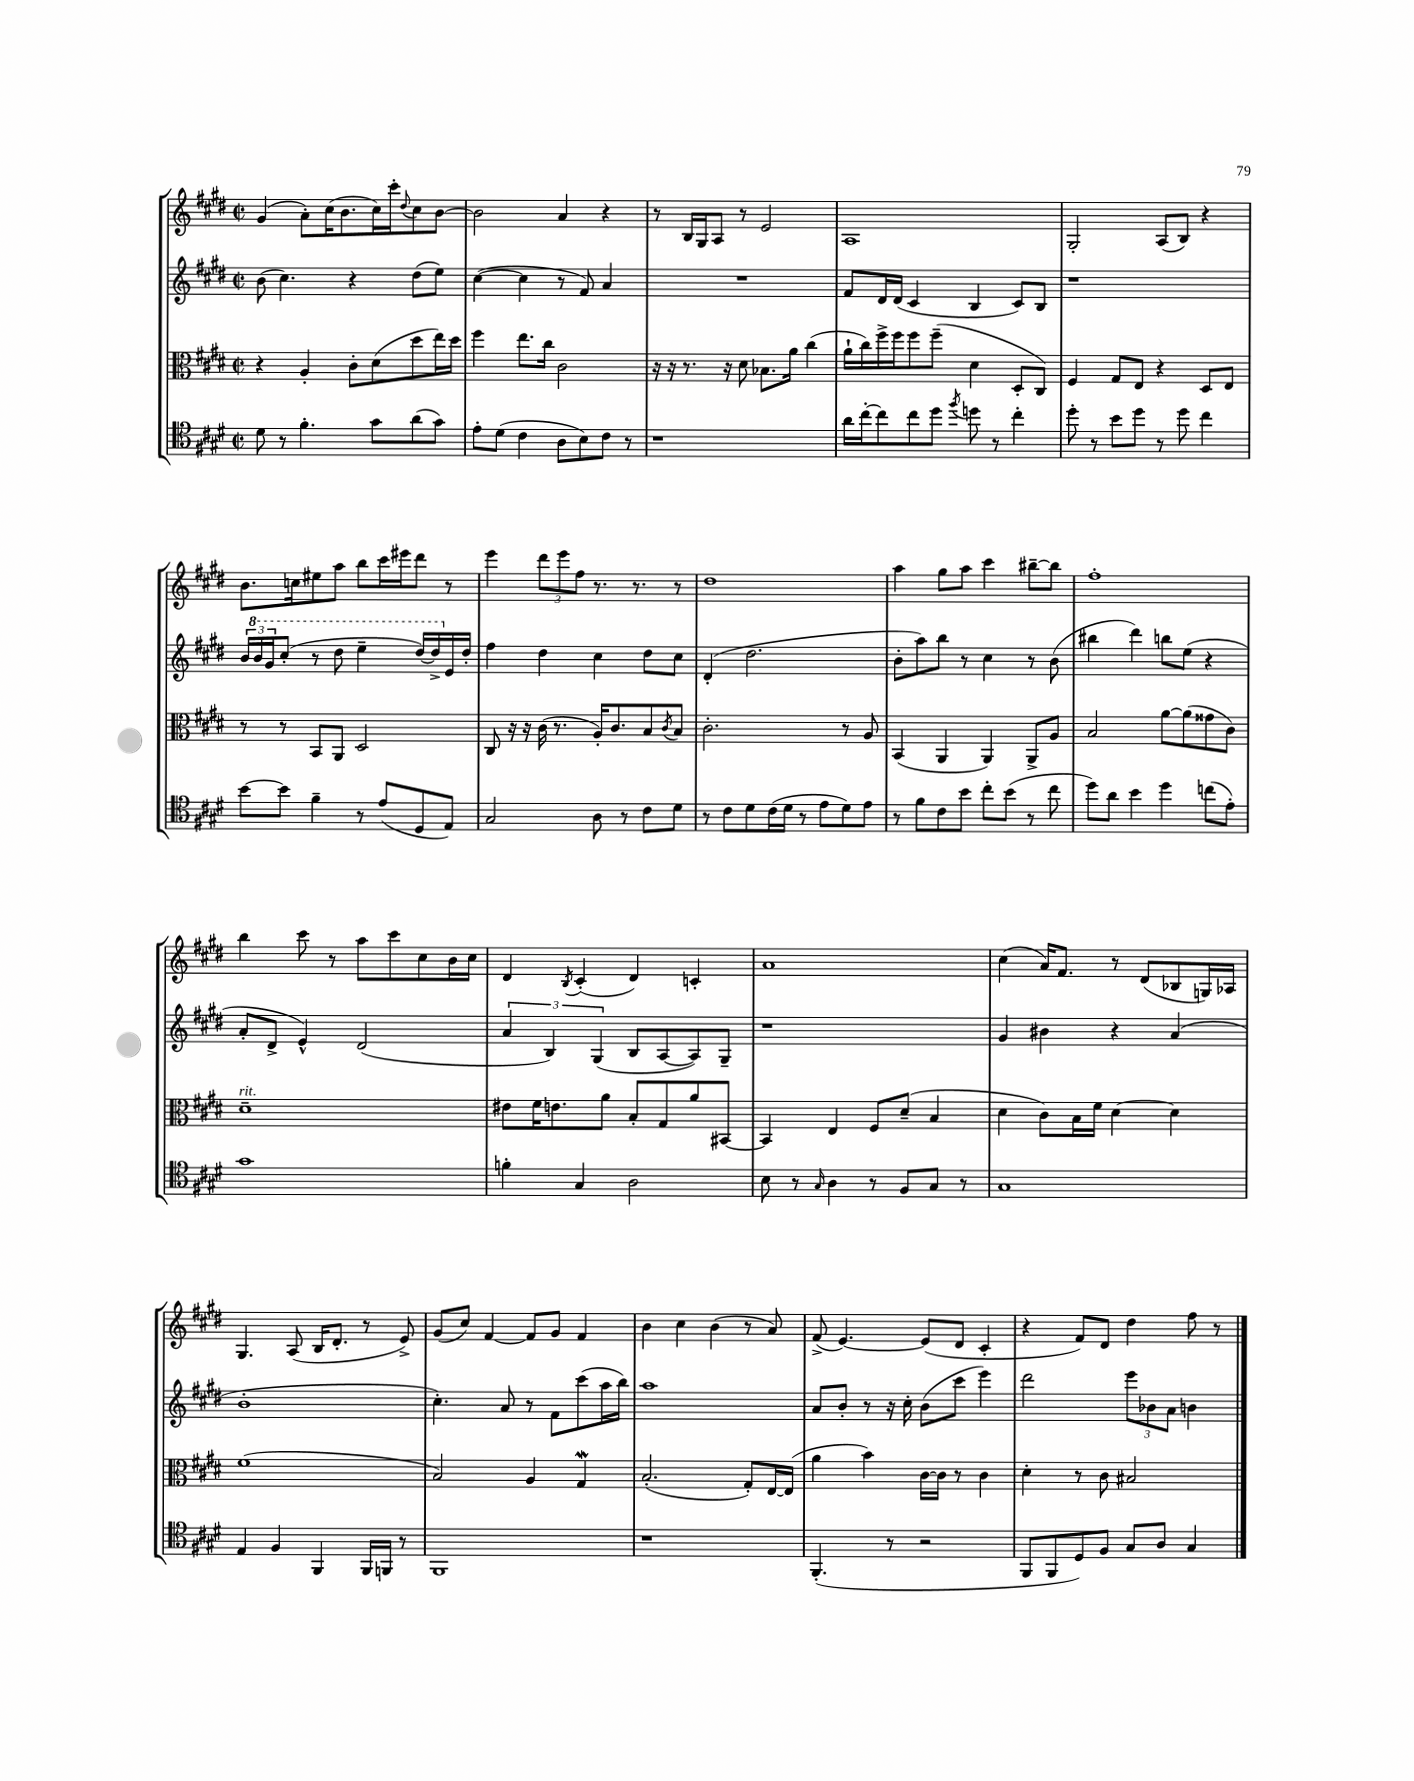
<<
\new StaffGroup <<
\new Staff = "s0" {
    \clef treble \key e \major \defaultTimeSignature \time 2/2
    gis'4( a'8-.) cis''16( b'8. cis''16) cis'''16-. \appoggiatura { dis''8 } cis''8 b'8~ |
    b'2 a'4 r4 |
    r8 b16 gis16 a8 r8 e'2 |
    a1 |
    gis2-. a8( b8) r4 |
    b'8. c''16 eis''8 a''8 b''8 cis'''16 eis'''16 dis'''8 r8 |
    e'''4 \tuplet 3/2 { dis'''8 e'''8 fis''8 } r8. r8. r8 |
    dis''1 |
    a''4 gis''8 a''8 cis'''4 bis''8~-- bis''8 |
    fis''1-. |
    b''4 cis'''8 r8 a''8 cis'''8 cis''8 b'16 cis''16 |
    dis'4 \acciaccatura { b8 } cis'4-.( dis'4) c'4-. |
    a'1 |
    cis''4( a'16) fis'8. r8 dis'8( bes8 g16) aes16 |
    gis4. a8( b16 dis'8.-. r8 e'8->) |
    gis'8( cis''8) fis'4~ fis'8 gis'8 fis'4 |
    b'4 cis''4 b'4( r8 a'8) |
    fis'8->( e'4.~) e'8( dis'8 cis'4-. |
    r4 fis'8) dis'8 dis''4 fis''8 r8 \bar "|." |
}
\new Staff = "s1" {
    \clef treble \key e \major \defaultTimeSignature \time 2/2
    b'8( cis''4.) r4 dis''8( e''8) |
    cis''4~( cis''4 r8 fis'8) a'4 |
    R1 |
    fis'8 dis'16 dis'16( cis'4 b4 cis'8) b8 |
    r1 |
    \tuplet 3/2 { b'16 \ottava #1 b''16 gis''16 } cis'''8-.( r8 dis'''8 e'''4-- dis'''16~) dis'''16-> \ottava #0 e'16 dis''16-. |
    fis''4 dis''4 cis''4 dis''8 cis''8 |
    dis'4-.( dis''2. |
    b'8-. a''8) b''8 r8 cis''4 r8 b'8( |
    bis''4 dis'''4) b''8 e''8( r4 |
    a'8-. dis'8-> e'4-^) dis'2( |
    \tuplet 3/2 { a'4 b4) gis4( } b8 a8~ a8) gis8-- |
    r1 |
    gis'4 bis'4 r4 a'4( |
    b'1-. |
    cis''4.-.) a'8 r8 fis'8 cis'''8( a''16 b''16) |
    a''1 |
    a'8 b'8-. r8 r16 cis''16-. b'8( cis'''8 e'''4) |
    dis'''2 \tuplet 3/2 { e'''8 bes'8 a'8 } b'4 \bar "|." |
}
\new Staff = "s2" {
    \clef alto \key e \major \defaultTimeSignature \time 2/2
    r4 a4-. cis'8-. dis'8( dis''8 e''16) dis''16 |
    fis''4 e''8. cis''16 cis'2 |
    r16 r16 r8. r16 dis'8 bes8. a'16 cis''4( |
    a'16-! cis''16) fis''16-> fis''16 fis''8 fis''8--( dis'4 dis8-. cis8) |
    fis4 gis8 e8 r4 dis8 e8 |
    r8 r8 b,8 a,8 dis2 |
    cis8 r16 r16 cis'16( r8. a16-.) cis'8. b8 \acciaccatura { cis'8 } b8 |
    cis'2.-. r8 a8 |
    b,4( a,4 a,4) a,8-> a8 |
    b2 a'8~ a'8( gisis'8 cis'8) |
    dis'1--^\markup { \italic "rit." } |
    eis'8 fis'16 e'8. a'8 b8-. gis8 a'8 bis,8~ |
    bis,4 e4 fis8 dis'8--( b4 |
    dis'4 cis'8) b16 fis'16 dis'4~ dis'4 |
    fis'1( |
    b2) a4 gis4\mordent |
    b2.-.( gis8-.) e16~ e16( |
    a'4 b'4) cis'16~ cis'16 r8 cis'4 |
    dis'4-. r8 cis'8 bis2 \bar "|." |
}
\new Staff = "s3" {
    \clef tenor \key e \major \defaultTimeSignature \time 2/2
    dis'8 r8 fis'4.-. gis'8 a'8( gis'8) |
    e'8-. dis'8( cis'4 a8 b8) cis'8 r8 |
    r1 |
    a'16 cis''16~-. cis''8 cis''8 dis''8 \acciaccatura { fis''8 } d''8 r8 cis''4-. |
    dis''8-. r8 b'8 dis''8 r8 dis''8 cis''4 |
    b'8~ b'8 fis'4-- r8 e'8( dis8 e8) |
    gis2 a8 r8 cis'8 dis'8 |
    r8 cis'8 dis'8 cis'16( dis'16 r8 e'8 dis'8) e'8 |
    r8 fis'8 cis'8 b'8 cis''8-. b'8( r8 cis''8 |
    dis''8) a'8 b'4 dis''4 c''8( e'8-.) |
    gis'1 |
    f'4-. gis4 a2 |
    b8 r8 \grace { gis16 } a4 r8 fis8 gis8 r8 |
    gis1 |
    e4 fis4 fis,4 fis,16 f,16 r8 |
    fis,1 |
    r1 |
    fis,4.-.( r8 r2 |
    fis,8 fis,8 dis8) fis8 gis8 a8 gis4 \bar "|." |
}
>>
>>
\layout { \context { \Score \remove "Bar_number_engraver" } }
